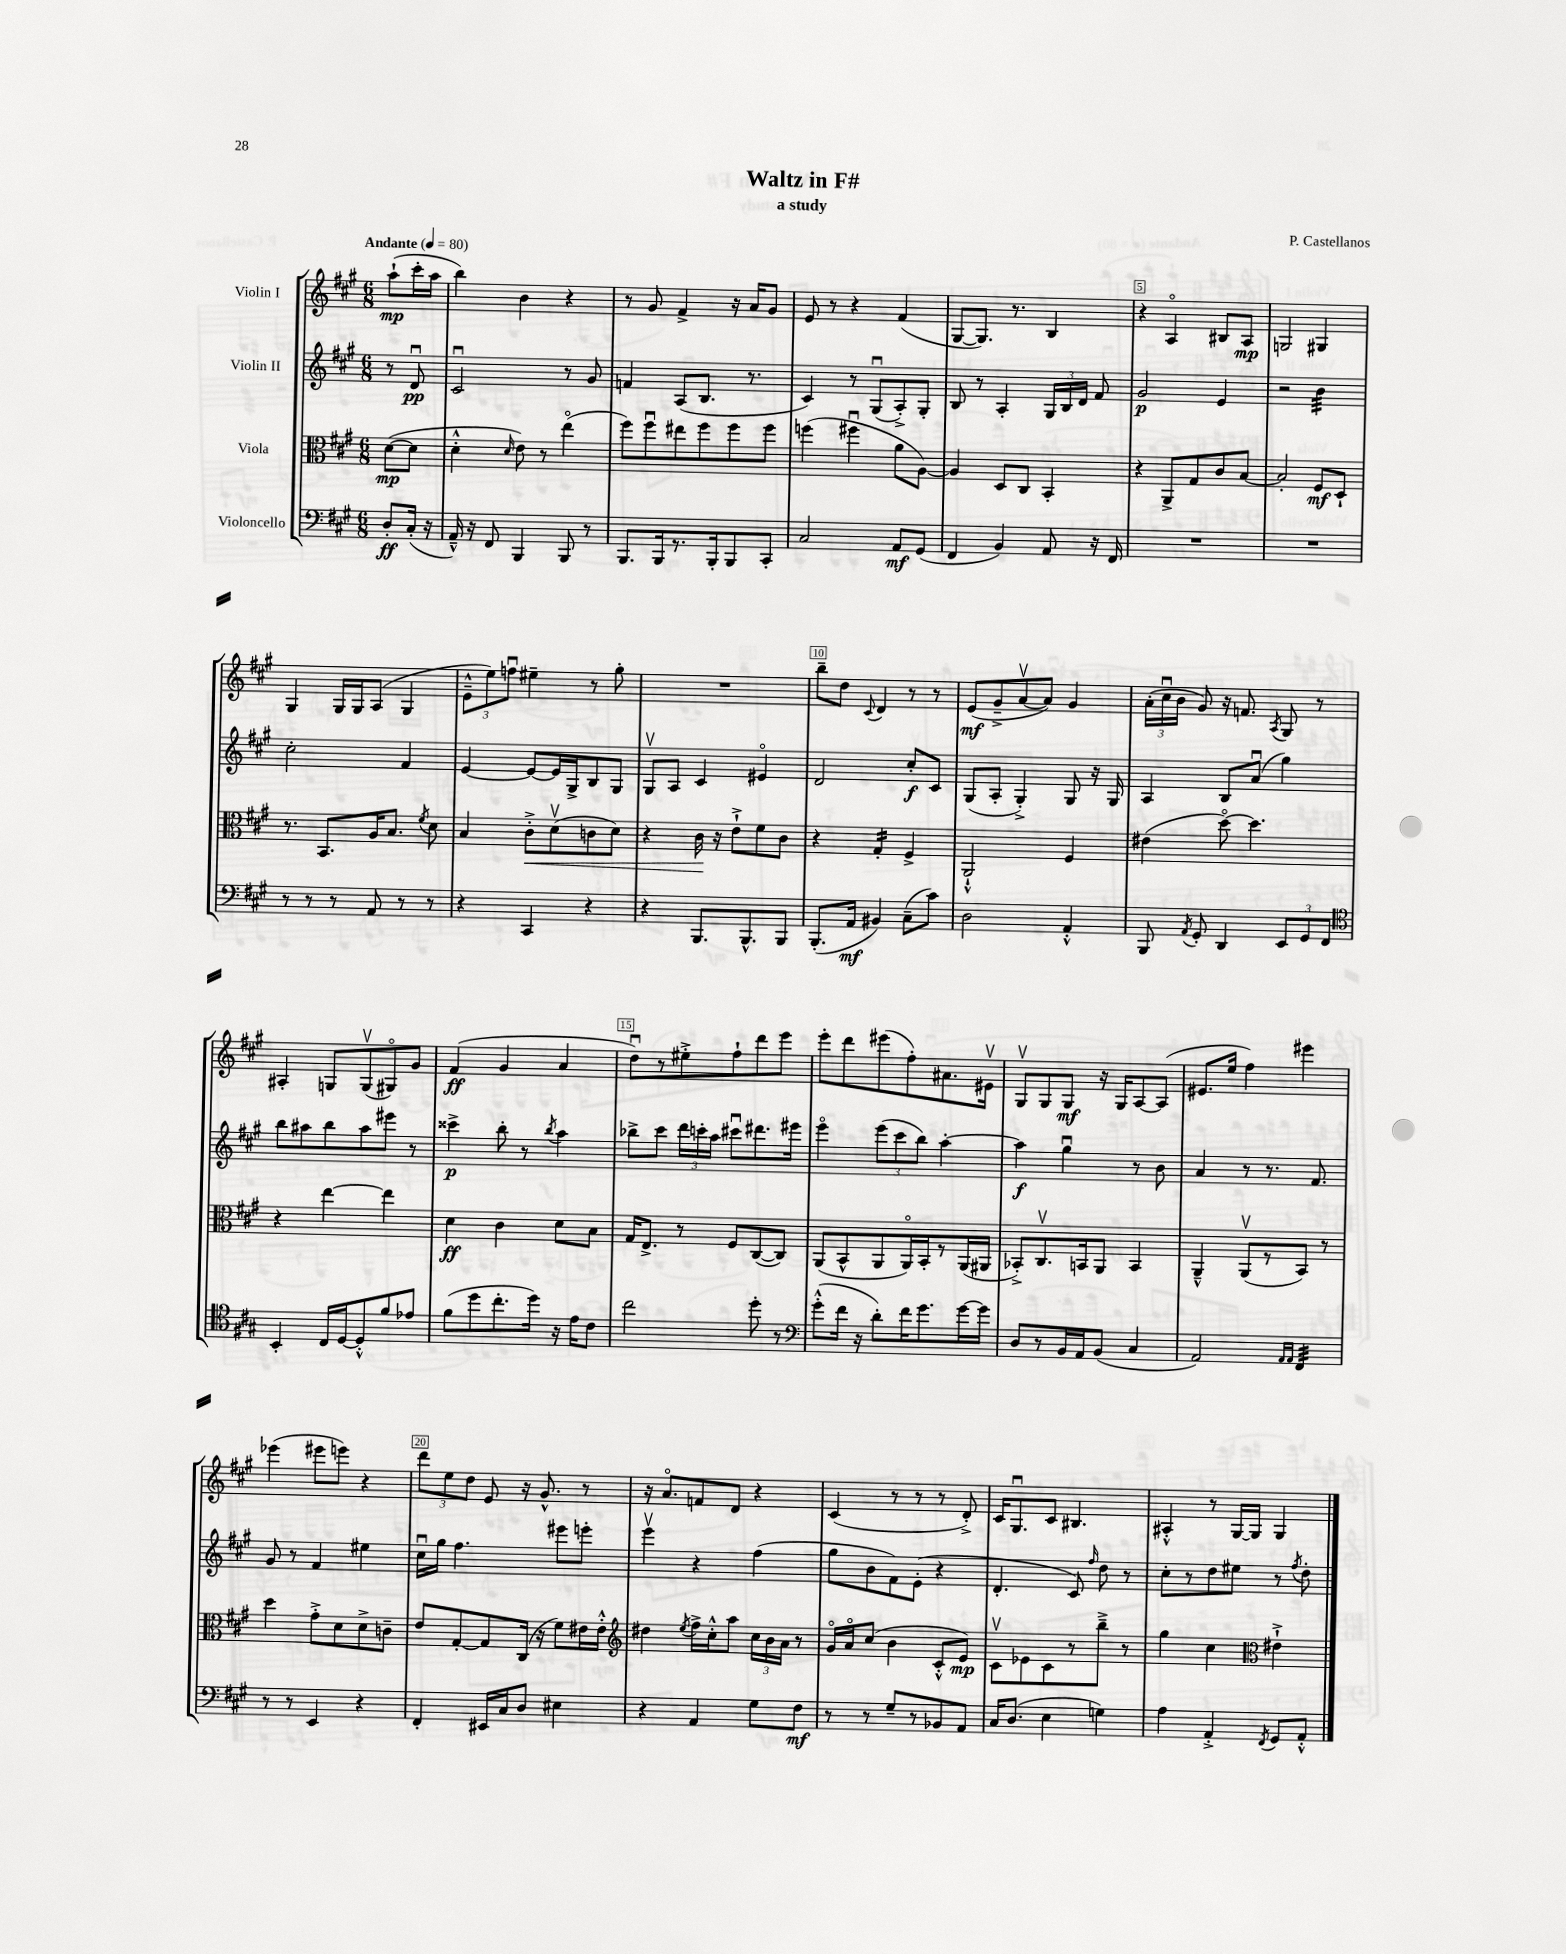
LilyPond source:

\header { title = "Waltz in F#" composer = "P. Castellanos" subtitle = "a study" }
<<
\new StaffGroup <<
\new Staff = "s0" \with { instrumentName = "Violin I" } {
    \clef treble \key a \major \numericTimeSignature \time 6/8 \partial 4 \tempo "Andante" 4 = 80
    \autoBeamOff a''8[-!\mp( cis'''16-. a''16] |
    b''4) b'4 r4 |
    r8 gis'8 fis'4-> r16 a'16[ gis'8] |
    e'8 r8 r4 fis'4( |
    gis8[~ gis8.]) r8. b4 |
    r4 a4\flageolet bis8[ a8]\mp |
    g2 gis4 |
    gis4 gis16[ gis16 a8]( gis4 |
    \tuplet 3/2 { e'8[---^ e''8) f''8]\downbow } eis''4-- r8 gis''8-. |
    R2. |
    b''8[-- d''8] \appoggiatura { cis'8 } d'4 r8 r8 |
    e'8[\mf( gis'8---> a'8~\upbow a'8]) gis'4 |
    \tuplet 3/2 { a'16[-.( cis''16\downbow b'16] } gis'8) r16 f'8. \acciaccatura { a8 } gis8 r8 |
    ais4-. g8[ g8\upbow( gis8\flageolet) gis'8] |
    fis'4\ff( gis'4 a'4 |
    d''8[\downbow) r8 eis''8-.-> fis''8-! d'''8 e'''8] |
    e'''8[-. d'''8 eis'''8( fis''8-.) ais'8. eis'16]\upbow |
    gis8[\upbow gis8 gis8]\mf r16 gis16[ a8~ a8]( |
    eis'8.[ e''16] fis''4) eis'''4 |
    ees'''4( eis'''8[ e'''8]) r4 |
    \tuplet 3/2 { d'''8[ e''8 d''8] } e'8 r16 gis'8.-^ r8 |
    r16 a'8.[\flageolet f'8 d'8] r4 |
    cis'4( r8 r8 r8 d'8-.->) |
    cis'16[ gis8.\downbow cis'8] bis4. |
    ais4-.-^ r8 gis16[~ gis16] gis4 \bar "|." |
}
\new Staff = "s1" \with { instrumentName = "Violin II" } {
    \clef treble \key a \major \numericTimeSignature \time 6/8 \partial 4
    \autoBeamOff r8 d'8\downbow\pp |
    cis'2\downbow r8 gis'8 |
    f'4 a8[( b8.] r8. |
    cis'4) r8 gis8[\downbow( a8-.->) gis8]-. |
    b8 r8 a4-. \tuplet 3/2 { gis16[ b16 d'16] } fis'8 |
    gis'2\p e'4 |
    r2 b'4:32 |
    cis''2-. fis'4 |
    e'4~ e'8[~ e'16 gis16-> b8 gis8] |
    gis8[\upbow a8] cis'4 eis'4\flageolet |
    d'2 cis''8[-.\f cis'8] |
    gis8[( a8]-. gis4-.->) gis8 r16 gis16 |
    a4 b8[ a'8]\downbow( gis''4) |
    b''8[ ais''8 b''8 ais''8 eis'''8] r8 |
    cisis'''4->\p b''8-. r8 \acciaccatura { b''8 } a''4 |
    bes''8[-> cis'''8] \tuplet 3/2 { d'''16[ c'''16-. a''16] } cis'''8[\downbow dis'''8. eis'''16] |
    e'''4\flageolet \tuplet 3/2 { e'''8[( cis'''8 b''8]) } a''4~-. |
    a''4\f gis''4\downbow r8 b'8 |
    a'4 r8 r8. fis'8. |
    gis'8 r8 fis'4 eis''4 |
    cis''16[\downbow gis''16] fis''4. eis'''8[ e'''8]-. |
    e'''4\upbow r4 fis''4( |
    gis''8[ b'8 fis'8) e'8]-.( r4 |
    d'4.-. cis'8) \grace { fis''16 } d''8 r8 |
    cis''8[-. r8 d''8 eis''8] r8 \acciaccatura { fis''8 } d''8-. \bar "|." |
}
\new Staff = "s2" \with { instrumentName = "Viola" } {
    \clef alto \key a \major \numericTimeSignature \time 6/8 \partial 4
    \autoBeamOff d'8[~\mp( d'8] |
    d'4-.-^ \grace { d'16 } e'8) r8 e''4\flageolet( |
    fis''8[) fis''8\downbow eis''8 fis''8 fis''8 fis''8] |
    f''4( fis''4\downbow a'8[ a8]~) |
    a4 d8[ cis8] b,4-. |
    r4 a,8[-> gis8 cis'8 b8]~ |
    b2-. fis8[\mf d8]-! |
    r8. b,8.[ a16 b8.] \acciaccatura { fis'8 } d'8 |
    b4 cis'8[-.->\< d'8\upbow( c'8 d'8]) |
    r4 cis'16\! r16 e'8[-!-> fis'8 cis'8] |
    r4 gis4:16-. fis4-> |
    a,2-!-^ fis4 |
    eis'4( d''8~\flageolet) d''4. |
    r4 e''4~ e''4 |
    d'4\ff cis'4 d'8[ b8] |
    gis16[ e8.]-> r8 fis8[ cis8~( cis8]) |
    a,8[( b,8-^ a,8 a,16\flageolet) b,16-. r8 a,16( ais,16] |
    bes,8[-.->) cis8.\upbow b,16 a,8] b,4 |
    a,4---^ a,8[\upbow( r8 b,8]) r8 |
    d''4 gis'8[-.-> d'8 d'8-> c'8]-- |
    e'8[ gis8~-. gis8 cis16]( r16 fis'8[) eis'16 eis'16]-.-^ |
    \clef treble dis''4 \acciaccatura { e''8 } fis''16[-> cis''16-.-^ a''8] \tuplet 3/2 { cis''16[ b'16 a'16] } r8 |
    gis'16[\flageolet a'16\flageolet cis''8]( b'4 cis'8[-.-^ e'8]\mp) |
    cis'8[\upbow ees'8 cis'8 r8 b''8]---> r8 |
    gis''4 cis''4 \clef alto eis'4-!-> \bar "|." |
}
\new Staff = "s3" \with { instrumentName = "Violoncello" } {
    \clef bass \key a \major \numericTimeSignature \time 6/8 \partial 4
    \autoBeamOff d8[-.\ff cis16]-.( r16 |
    a,16---^) r16 fis,8 b,,4 b,,8 r8 |
    b,,8.[ b,,16 r8. b,,16-. b,,8 cis,8]-. |
    cis2 a,8[\mf gis,8]( |
    fis,4 b,4) a,8 r16 fis,16 |
    R2. |
    R2. |
    r8 r8 r8 a,8 r8 r8 |
    r4 cis,4 r4 |
    r4 b,,8.[ b,,8.-^ b,,8] |
    b,,8.[-.( a,16]\mf bis,4) cis8[--( cis'8]) |
    d2 a,4-.-^ |
    b,,8 \acciaccatura { a,8 } gis,8-. d,4 \tuplet 3/2 { e,8[ gis,8 fis,8] } |
    \clef tenor b,4-. cis16[ d16~ d8-.-^ fis'8 ees'8] |
    fis'8[( d''8 cis''8.-. d''16]) r16 e'16[ cis'8] |
    cis''2 d''8-. r8 |
    \clef bass gis'8[-.-^( fis'16] r16 d'8[-.) fis'16 gis'8. gis'16~ gis'16] |
    d8[ r8 b,16 a,16 b,8]( cis4 |
    a,2) \grace { a,16[ a,16] } fis,4:32 |
    r8 r8 e,4 r4 |
    fis,4-. eis,16[ cis16 d8] eis4 |
    r4 a,4 gis8[ fis8]\mf |
    r8 r8 gis8[-- r8 bes,8 a,8] |
    cis16[ d8.]( e4 g4) |
    a4 a,4-.-> \acciaccatura { fis,8 } gis,8[ a,8]-.-^ \bar "|." |
}
>>
>>
\layout { \context { \Score \override BarNumber.break-visibility = ##(#f #t #t) barNumberVisibility = #(every-nth-bar-number-visible 5) \override BarNumber.stencil = #(make-stencil-boxer 0.1 0.3 ly:text-interface::print) } }
